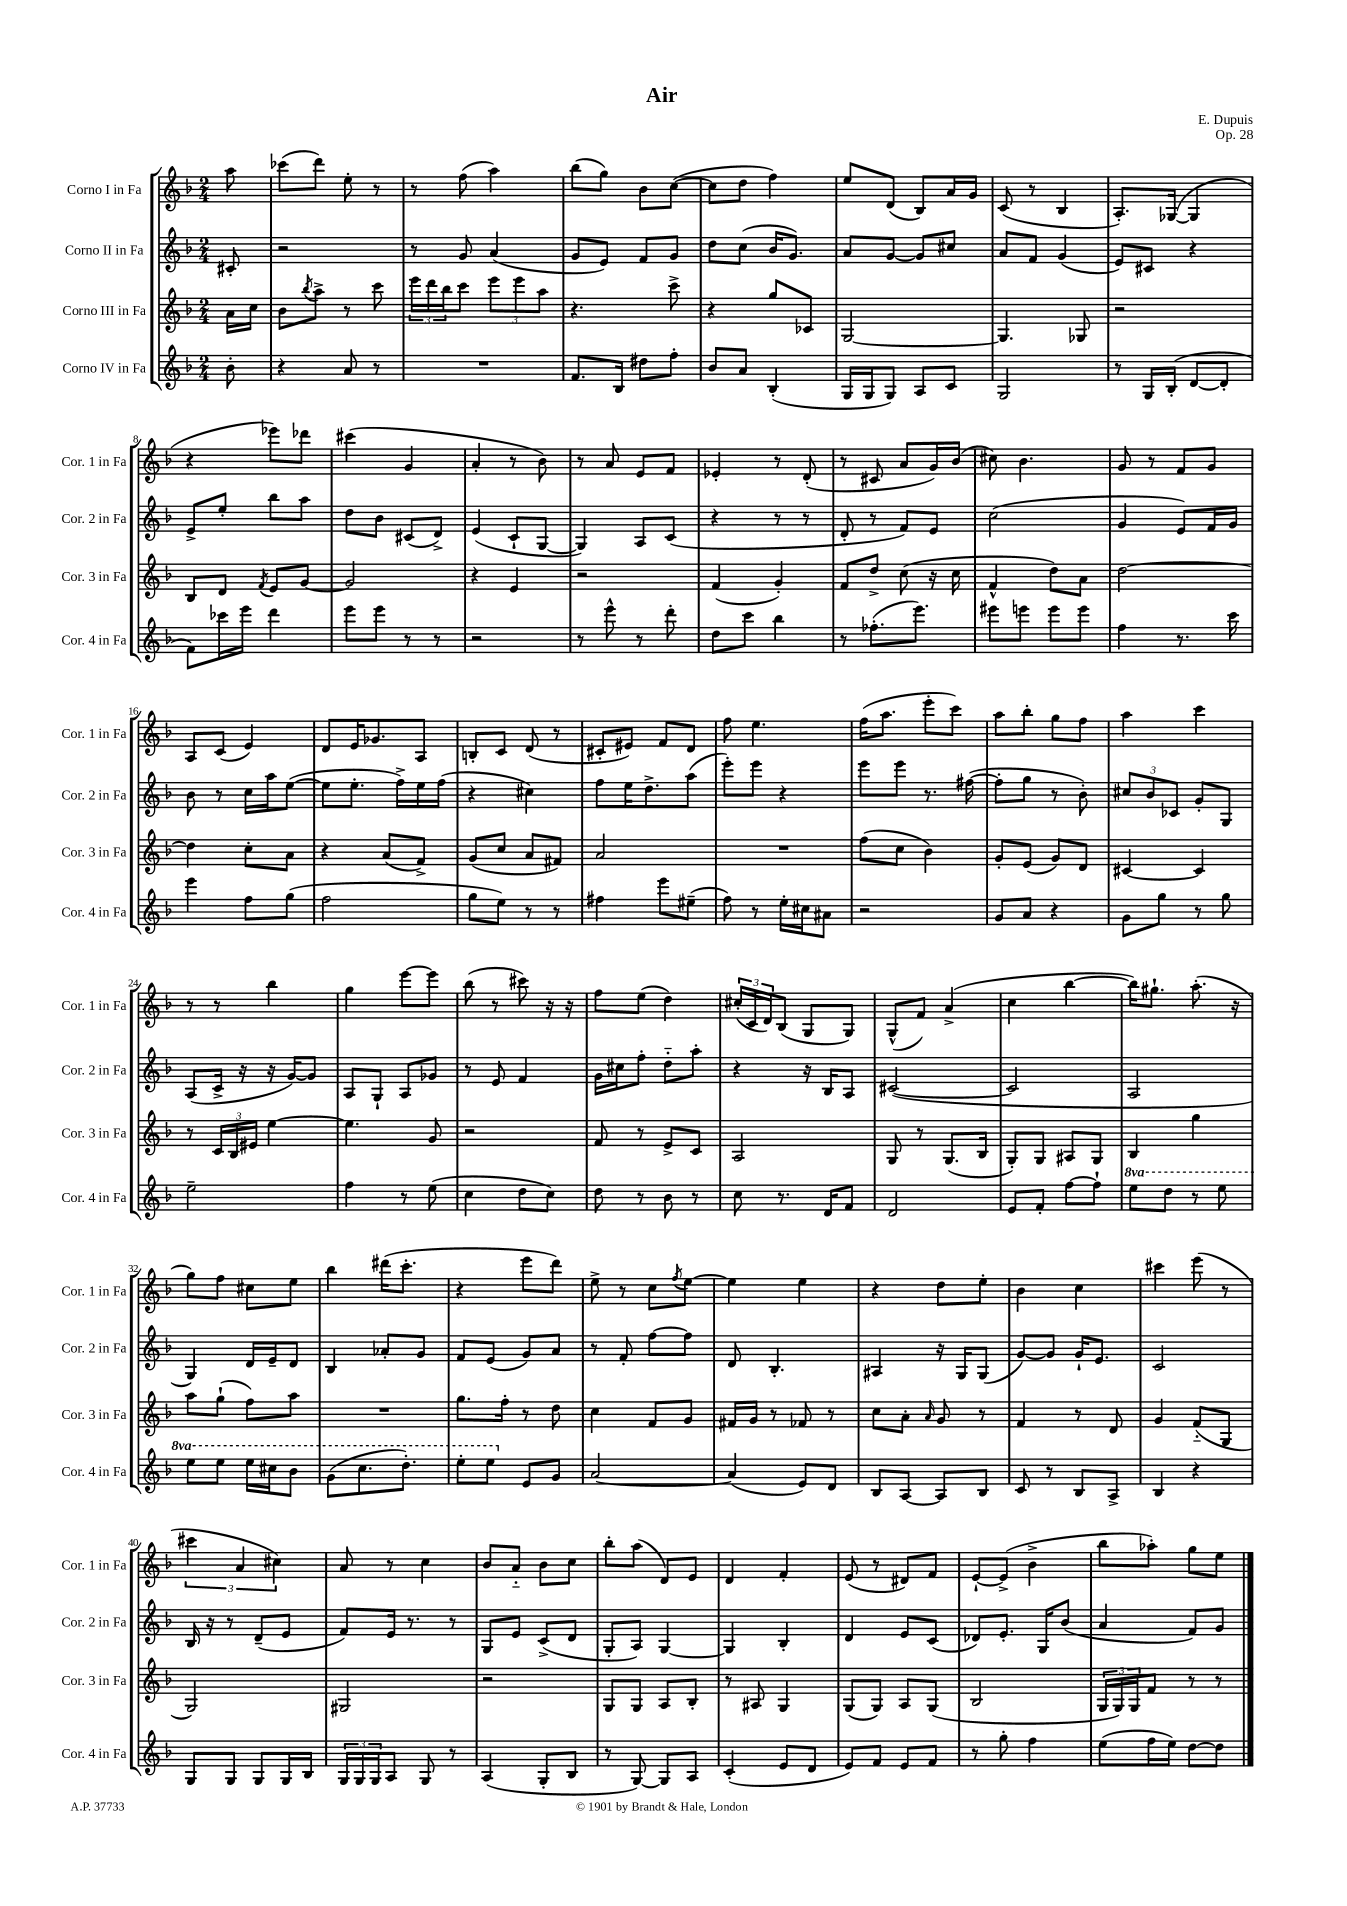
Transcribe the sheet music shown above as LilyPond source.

\header { title = "Air" composer = "E. Dupuis" opus = "Op. 28" }
<<
\new StaffGroup <<
\new Staff = "s0" \with { instrumentName = "Corno I in Fa" shortInstrumentName = "Cor. 1 in Fa" } {
    \clef treble \key f \major \numericTimeSignature \time 2/4 \partial 8
    a''8 |
    ces'''8( d'''8) e''8-. r8 |
    r8 f''8( a''4) |
    bes''8( g''8) bes'8 c''8~( |
    c''8 d''8 f''4) |
    e''8 d'8( bes8) a'16 g'16 |
    c'8( r8 bes4 |
    a8.-.) ges16~( ges4 |
    r4 ees'''8) des'''8 |
    cis'''4( g'4 |
    a'4-. r8 bes'8) |
    r8 a'8 e'8 f'8 |
    ees'4-. r8 d'8-.( |
    r8 cis'8 a'8 g'16) bes'16( |
    cis''8) bes'4. |
    g'8 r8 f'8 g'8 |
    a8 c'8( e'4) |
    d'8 e'16 ges'8. a8 |
    b8-. c'8 d'8( r8 |
    cis'8-. eis'8) f'8 d'8 |
    f''8 e''4. |
    f''16( a''8. e'''8-. c'''8) |
    a''8 bes''8-. g''8 f''8 |
    a''4 c'''4 |
    r8 r8 bes''4 |
    g''4 e'''8~ e'''8 |
    bes''8( r8 cis'''8) r16 r16 |
    f''8 e''8( d''4) |
    \tuplet 3/2 { cis''16-.( c'16 d'16) } bes8( g8 g8) |
    g8-^( f'8) a'4->( |
    c''4 bes''4~ |
    bes''16) gis''8.-! a''8.-.( r16 |
    g''8) f''8 cis''8 e''8 |
    bes''4 dis'''16( c'''8.-. |
    r4 e'''8 d'''8) |
    e''8-> r8 c''8 \acciaccatura { f''8 } e''8~ |
    e''4 e''4 |
    r4 d''8 e''8-. |
    bes'4 c''4 |
    cis'''4 e'''8( r8 |
    \tuplet 3/2 { cis'''4 a'4 cis''4) } |
    a'8 r8 c''4 |
    bes'8 a'8-_ bes'8 c''8 |
    bes''8-. a''8( d'8) e'8 |
    d'4 f'4-. |
    e'8( r8 dis'8) f'8 |
    e'8~-! e'8->( bes'4-> |
    bes''8 aes''8-.) g''8 e''8 \bar "|." |
}
\new Staff = "s1" \with { instrumentName = "Corno II in Fa" shortInstrumentName = "Cor. 2 in Fa" } {
    \clef treble \key f \major \numericTimeSignature \time 2/4 \partial 8
    cis'8-. |
    r2 |
    r8 g'8 a'4( |
    g'8 e'8) f'8 g'8 |
    d''8 c''8( bes'16 g'8.) |
    a'8 g'8~ g'8 cis''8 |
    a'8 f'8 g'4( |
    e'8) cis'8 r4 |
    e'8-> e''8-. bes''8 a''8 |
    d''8 bes'8 cis'8( d'8->) |
    e'4( c'8-! g8~ |
    g4) a8 c'8( |
    r4 r8 r8 |
    d'8-. r8 f'8) e'8 |
    c''2( |
    g'4 e'8) f'16 g'16 |
    bes'8 r8 c''16 a''16 e''8~( |
    e''8 e''8.-. f''16->) e''16 f''16( |
    r4 cis''4) |
    f''8 e''16 d''8.-> a''8( |
    e'''8-.) e'''8 r4 |
    e'''8 e'''8 r8. fis''16~( |
    fis''8-. g''8 r8 bes'8-.) |
    \tuplet 3/2 { cis''8 bes'8 ces'8 } g'8-. g8 |
    a8( c'16-> r16 r16 g'16~) g'8 |
    a8 g8-! a8 ges'8 |
    r8 e'8 f'4 |
    g'16 cis''16 f''8-. d''8-_ a''8-. |
    r4 r16 bes16 a8 |
    cis'2~( |
    cis'2 |
    a2 |
    g4) d'16 e'16-- d'8 |
    bes4 aes'8-. g'8 |
    f'8 e'8( g'8) a'8 |
    r8 f'8-. f''8~ f''8 |
    d'8 bes4.-. |
    ais4 r16 g16 g8( |
    g'8~) g'8 g'16-! e'8. |
    c'2 |
    bes16 r16 r8 d'8--( e'8 |
    f'8) e'16 r8. r8 |
    g8 e'8 c'8->( d'8 |
    g8-. a8) g4~ |
    g4 bes4-. |
    d'4 e'8 c'8( |
    des'8) e'8.-. g16 bes'8( |
    a'4 f'8) g'8 \bar "|." |
}
\new Staff = "s2" \with { instrumentName = "Corno III in Fa" shortInstrumentName = "Cor. 3 in Fa" } {
    \clef treble \key f \major \numericTimeSignature \time 2/4 \partial 8
    a'16 c''16 |
    bes'8 \acciaccatura { bes''8 } a''8-> r8 c'''8 |
    \tuplet 3/2 { e'''16 d'''16 bes''16 } c'''8 \tuplet 3/2 { e'''8 e'''8 a''8 } |
    r4. c'''8-> |
    r4 g''8 ces'8 |
    g2~ |
    g4. ges8 |
    r2 |
    bes8 d'8 \acciaccatura { f'8 } e'8 g'8~ |
    g'2 |
    r4 e'4 |
    r2 |
    f'4( g'4-.) |
    f'8 d''8-> c''8( r16 c''16 |
    f'4-^ d''8) a'8 |
    d''2~ |
    d''4 c''8-. a'8 |
    r4 a'8( f'8->) |
    g'8( c''8 a'8 fis'8) |
    a'2 |
    R2 |
    f''8( c''8 bes'4) |
    g'8-. e'8( g'8) d'8 |
    cis'4~ cis'4 |
    r8 \tuplet 3/2 { c'16 bes16 eis'16 } e''4~ |
    e''4. g'8 |
    r2 |
    f'8 r8 e'8-> c'8 |
    a2 |
    g8 r8 g8.( bes16 |
    g8-.) g8 ais8 g8 |
    bes4 g''4 |
    a''8 g''8-!( f''8) a''8 |
    R2 |
    g''8. f''16-. r8 d''8 |
    c''4 f'8 g'8 |
    fis'16 g'16 r8 fes'8 r8 |
    c''8 a'8-. \grace { a'16 } g'8 r8 |
    f'4 r8 d'8 |
    g'4 f'8-_( g8 |
    g2) |
    gis2 |
    r2 |
    g8 g8 a8 bes8-. |
    r8 ais8 g4 |
    g8( g8) a8 g8( |
    bes2 |
    \tuplet 3/2 { g16 g16) g16 } f'8 r8 r8 \bar "|." |
}
\new Staff = "s3" \with { instrumentName = "Corno IV in Fa" shortInstrumentName = "Cor. 4 in Fa" } {
    \clef treble \key f \major \numericTimeSignature \time 2/4 \set Staff.ottavationMarkups = #ottavation-simple-ordinals \partial 8
    bes'8-. |
    r4 a'8 r8 |
    R2 |
    f'8. bes16 dis''8 f''8-. |
    bes'8 a'8 bes4-.( |
    g16 g16 g8) a8 c'8 |
    g2 |
    r8 g16 bes16-.( d'8~ d'8-. |
    f'8) ces'''16 e'''16 d'''4 |
    e'''8 e'''8 r8 r8 |
    r2 |
    r8 e'''8-^ r8 d'''8-. |
    d''8 c'''8 bes''4 |
    r8 fes''8.-.( e'''8.) |
    eis'''8 e'''8 e'''8 e'''8 |
    f''4 r8. c'''16 |
    e'''4 f''8 g''8( |
    f''2 |
    g''8 e''8) r8 r8 |
    fis''4 e'''8 eis''8--( |
    f''8) r8 e''16-. cis''16 ais'8 |
    r2 |
    g'8 a'8 r4 |
    g'8 g''8 r8 g''8 |
    e''2-- |
    f''4 r8 e''8( |
    c''4 d''8 c''8) |
    d''8 r8 bes'8 r8 |
    c''8 r8. d'16 f'8 |
    d'2 |
    e'8 f'8-. f''8~ f''8-! |
    \ottava #1 e'''8 d'''8 r8 e'''8 |
    e'''8 e'''8 e'''16 cis'''16 bes''8 |
    g''8( c'''8. d'''8.-.) |
    e'''8-. e'''8 \ottava #0 e'8 g'8 |
    a'2~ |
    a'4( e'8) d'8 |
    bes8 a8~ a8 bes8 |
    c'8 r8 bes8 a8-> |
    bes4 r4 |
    g8 g8 g8 g16 bes16 |
    \tuplet 3/2 { g16 g16 g16 } a8 g8 r8 |
    a4( g8-. bes8 |
    r8 g8~) g8 a8 |
    c'4-.( e'8 d'8 |
    e'8) f'8 e'8 f'8 |
    r8 g''8-. f''4 |
    e''8( f''16 e''16) d''8~ d''8 \bar "|." |
}
>>
>>
